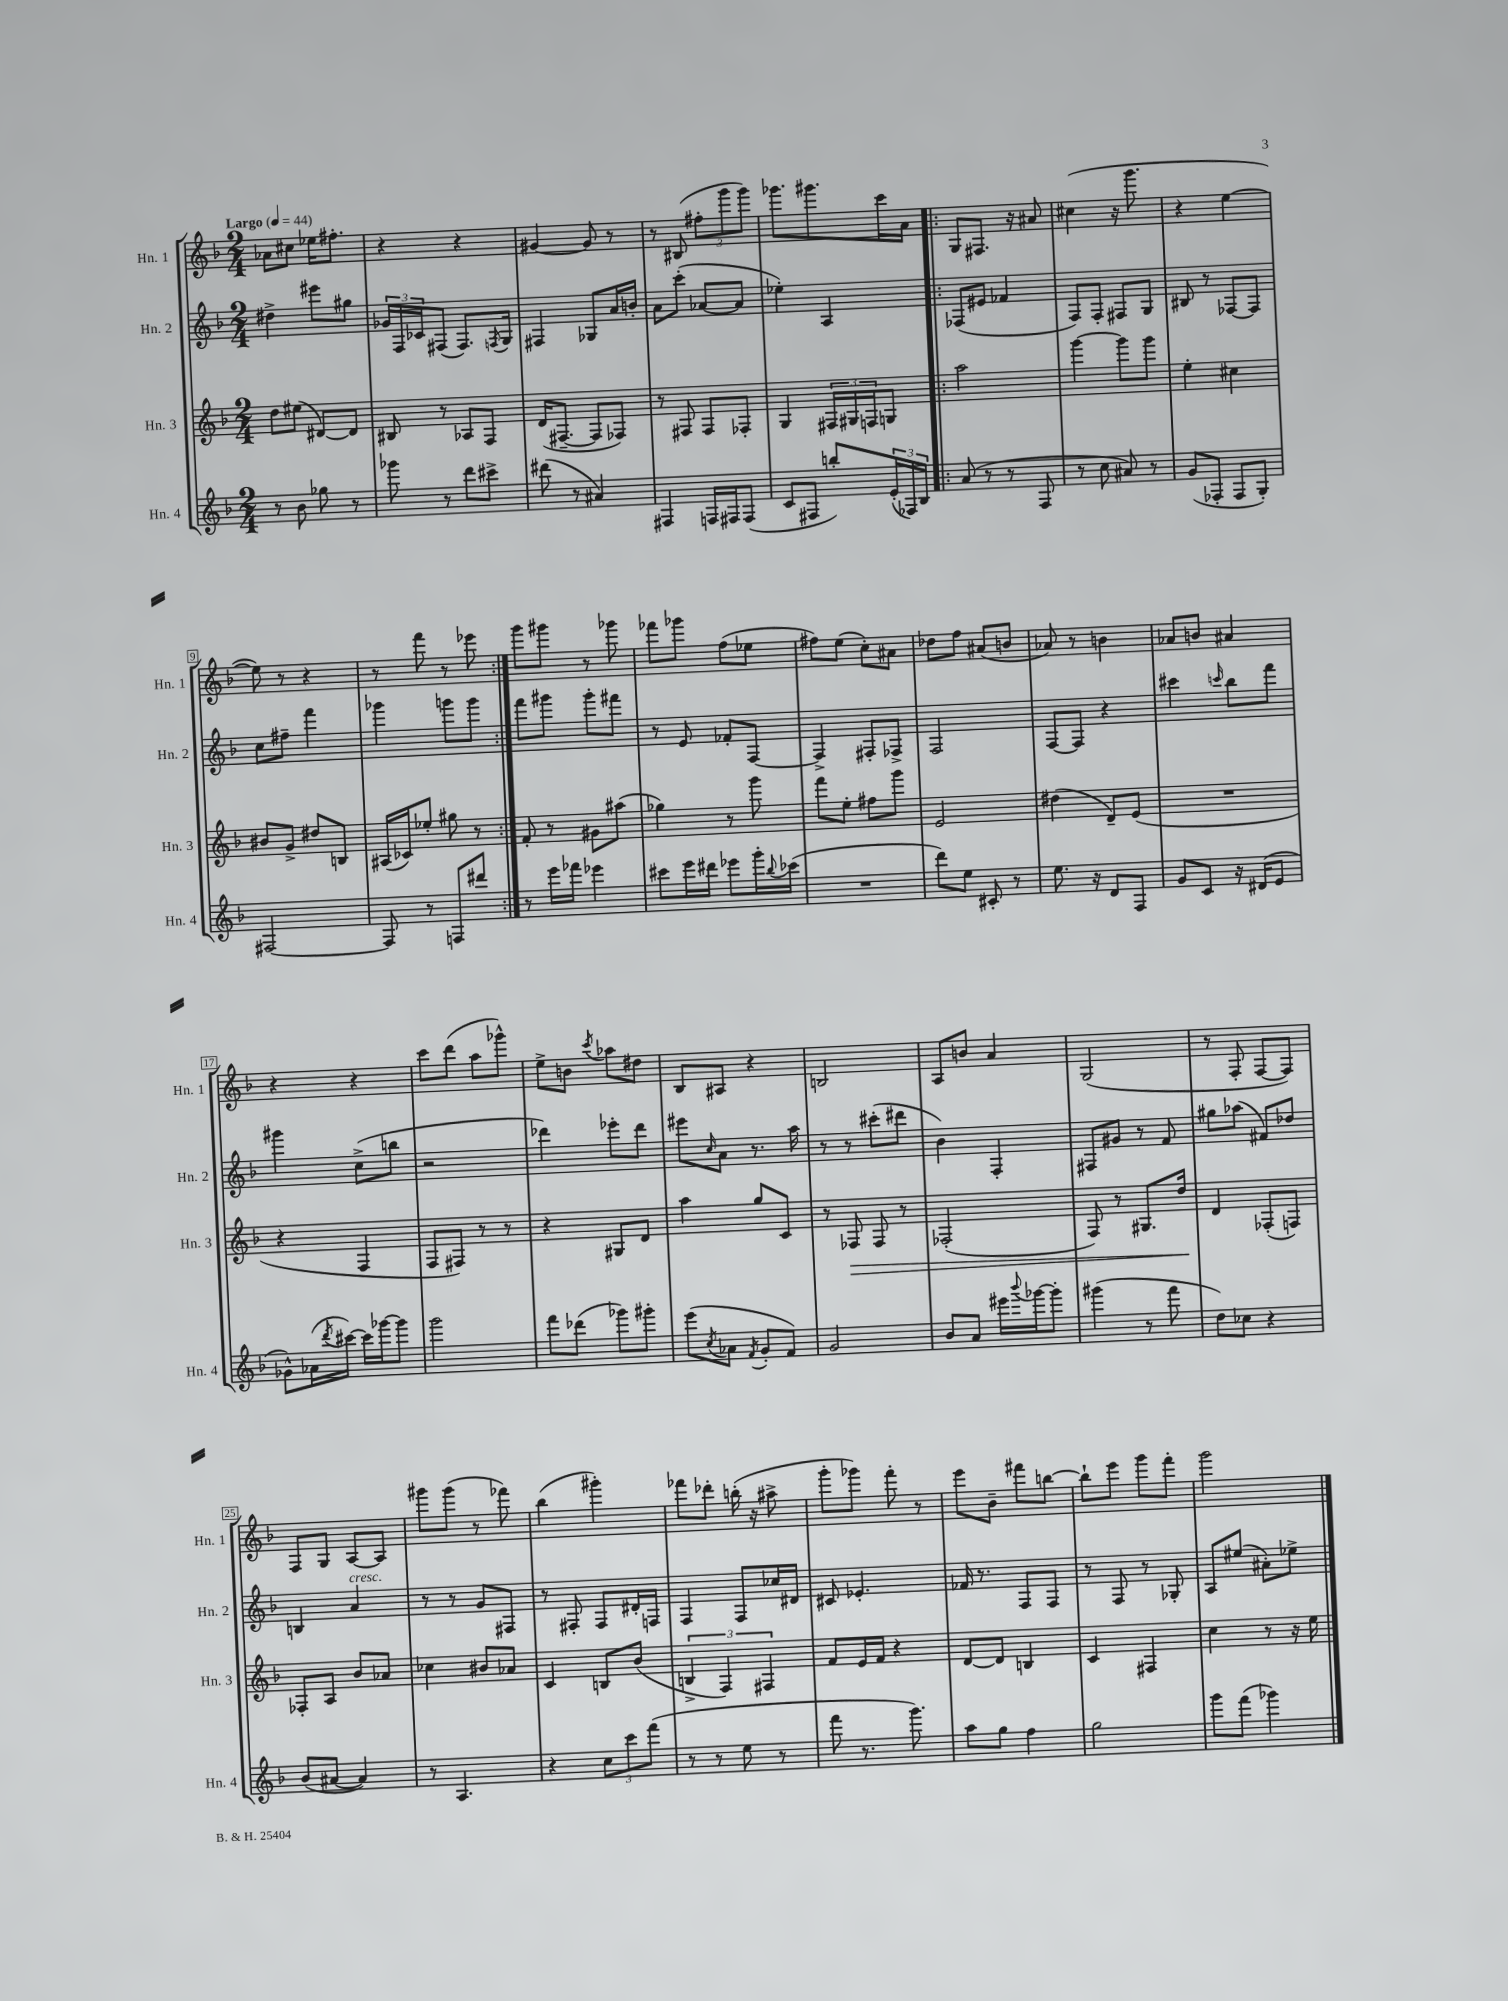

**kern	**kern	**kern	**kern
*staff4	*staff3	*staff2	*staff1
*clefG2	*clefG2	*clefG2	*clefG2
*k[b-]	*k[b-]	*k[b-]	*k[b-]
*M2/4	*M2/4	*M2/4	*M2/4
*MM44	*MM44	*MM44	*MM44
8r	8dd	4dd#^	8a-
8b-	(8ee#	.	8cc#
8gg-	[8d#)	8eee#	16ee-
.	.	.	8.ff#'
8r	8d#]	8gg#	.
=	=	=	=
8ggg-	8B#	24g-	4r
.	.	24F	.
.	.	24c-	.
8r	8r	(8F#	.
8ddd	8A-	8.F#)	4r
8ccc#^	8F	.	.
.	.	8qF	.
.	.	16G	.
=	=	=	=
(8ddd#	(16d	4F#	[4g#
.	[8.F#~	.	.
8r	.	.	.
4a#)	8F#]	8G-	8g#]
.	8F-)	16a	8r
.	.	16b'	.
=	=	=	=
4F#	8r	8a	8r
.	8F#	(8ccc'	(8B#
16F	8F#	[8a-	12ff#'
16F#	.	.	.
.	.	.	12ggg
(8F#	8F-'	8a-]	.
.	.	.	12ggg)
=	=	=	=
8c	4G	4ee-')	8.ggg-
8F#	.	.	.
.	.	.	8.ggg#
8bb')	24F#	4A	.
.	24G#	.	.
.	24F	.	.
(24e'	8G	.	16ccc
24F-)	.	.	.
.	.	.	16a
24B-	.	.	.
=!|:	=!|:	=!|:	=!|:
(8a	2aa	(8F-	8G
8r	.	8e#	8.F#
8r	.	4f-	.
.	.	.	16r
8F	.	.	8a#
=	=	=	=
8r	[4ggg	8F)	(4cc#
8cc	.	8F'	.
8a#)	8ggg]	8F#	16r
.	.	.	8.ggg
8r	8ggg	8G	.
=	=	=	=
(8g	4ee'	8B#	4r
8F-'	.	8r	.
8F-	4cc#	[8F-	[4ee
8G')	.	8F-]	.
=	=	=	=
[2F#	8b#	8cc	8ee])
.	8g^	8ff#~	8r
.	8dd#	4fff	4r
.	8B	.	.
=	=	=	=
8F#]	(16A#	4ggg-	8r
.	16c-)	.	.
8r	8ee-'	.	8fff
8F	8gg#	8ggg	8r
8ddd#	8r	8ggg	8eee-
=:|!	=:|!	=:|!	=:|!
8r	8f'	8fff	8ggg
16eee	8r	8ggg#	8ggg#
16fff-	.	.	.
4eee-	8g#	8ggg#'	8r
.	(8aa#	8fff#	8ggg-
=	=	=	=
8ccc#	4gg-)	8r	8fff-
16eee	.	8e	8ggg-
16ddd#	.	.	.
8eee-	8r	8f-'	(8ff
16ggg'	8ggg	[8F	8ee-
8qqbb-	.	.	.
(16ccc-	.	.	.
=	=	=	=
2r	8fff	4F^]	8ff#)
.	8ee'	.	(8ee
.	8ff#	8F#'	8cc')
.	8ggg	8F-^	8a#
=	=	=	=
8ddd)	2e	2F	8dd-
8ee	.	.	8ff
8c#'	.	.	(8a#
8r	.	.	8b
=	=	=	=
8.ee	(4dd#	[8F	8a-)
.	.	8F]	8r
16r	.	.	.
8d	8d~)	4r	4b
8F	(8e	.	.
=	=	=	=
8g	2r	4ccc#	8a-
8c	.	.	8b
.	.	16qqccc	.
16r	.	8bb-	4a#
(16d#	.	.	.
8e	.	8fff	.
=	=	=	=
8g-^^)	4r	4ggg#	4r
(16a-	.	.	.
8qddd	.	.	.
[16ccc#)	.	.	.
16ccc#]	4F	(8cc^	4r
[16ggg-	.	.	.
8ggg-]	.	8bb	.
=	=	=	=
2ggg	8F	2r	8ccc
.	8F#)	.	(8ddd
.	8r	.	8aa
.	8r	.	8ggg-^^)
=	=	=	=
8fff	4r	4ddd-)	8ee^
(8ddd-	.	.	8b
.	.	.	8qccc
8ggg-)	8G#	8eee-'	8aa-
8ggg#'	8d	8ddd-	8dd#
=	=	=	=
(8eee	4aa	8eee#	8B-
8qcc	.	16qqcc	.
8a-	.	8a	8A#
8qf	.	.	.
8g'	8gg	8.r	4r
8f)	8c	.	.
.	.	16aa	.
=	=	=	=
2g	8r	8r	2B
.	8F-	8r	.
.	8F-	(8ccc#'	.
.	8r	8ddd#	.
=	=	=	=
8b-	(2F-'	4b-)	8A
8a	.	.	8b
16eee#	.	4F'	4a
8qqbbb-	.	.	.
[16ggg-	.	.	.
8ggg-']	.	.	.
=	=	=	=
(4ggg#	8F)	8F#	(2G
.	8r	8g#	.
8r	8.G#	8r	.
8fff	.	8f	.
.	16dd	.	.
=	=	=	=
8dd)	4d	8gg#	8r
8cc-	.	(8aa-	8F'
4r	(8F-'	8f#)	[8F
.	8F)	8dd-	8F])
=	=	=	=
(8b-	8F-'	4B	8F
[8a#	8A	.	8G
4a#])	8b-	4a	[8A
.	8a-	.	8A]
=	=	=	=
8r	4cc-	8r	8ggg#
4.A	.	8r	(8ggg#
.	8b#	8g	8r
.	8a-	8F#	8fff-)
=	=	=	=
4r	4c	8r	(4bb-
.	.	8F#'	.
12cc	8B	8F#	4ggg#')
12ccc	.	.	.
.	(8b-	16d#'	.
(12fff	.	.	.
.	.	16F	.
=	=	=	=
8r	6B^	4F	8fff-
8r	.	.	8ddd-'
.	6F)	.	.
8ee	.	8F	(16bb'
.	.	.	16r
.	6F#	.	.
8r	.	16cc-	8aa#^
.	.	16d#	.
=	=	=	=
8fff	8f	8c#	8ggg'
8.r	16e	4.e-'	8ggg-)
.	16f	.	.
.	4r	.	8fff'
8.ggg)	.	.	.
.	.	.	8r
=	=	=	=
8aa	[8d	16f-	8eee
.	.	8.r	.
8gg	8d]	.	8b-~
4ff	4B	8F	8fff#
.	.	8F	[8bb
=	=	=	=
2gg	4c	8r	8bb`]
.	.	8F	8eee
.	4F#	8r	8ggg
.	.	8G-'	8fff'
=	=	=	=
8ggg	4cc	8A	2ggg
(8fff	.	(8ee#	.
4ggg-)	8r	8a#')	.
.	16r	8ee-^	.
.	16ee	.	.
==	==	==	==
*-	*-	*-	*-
